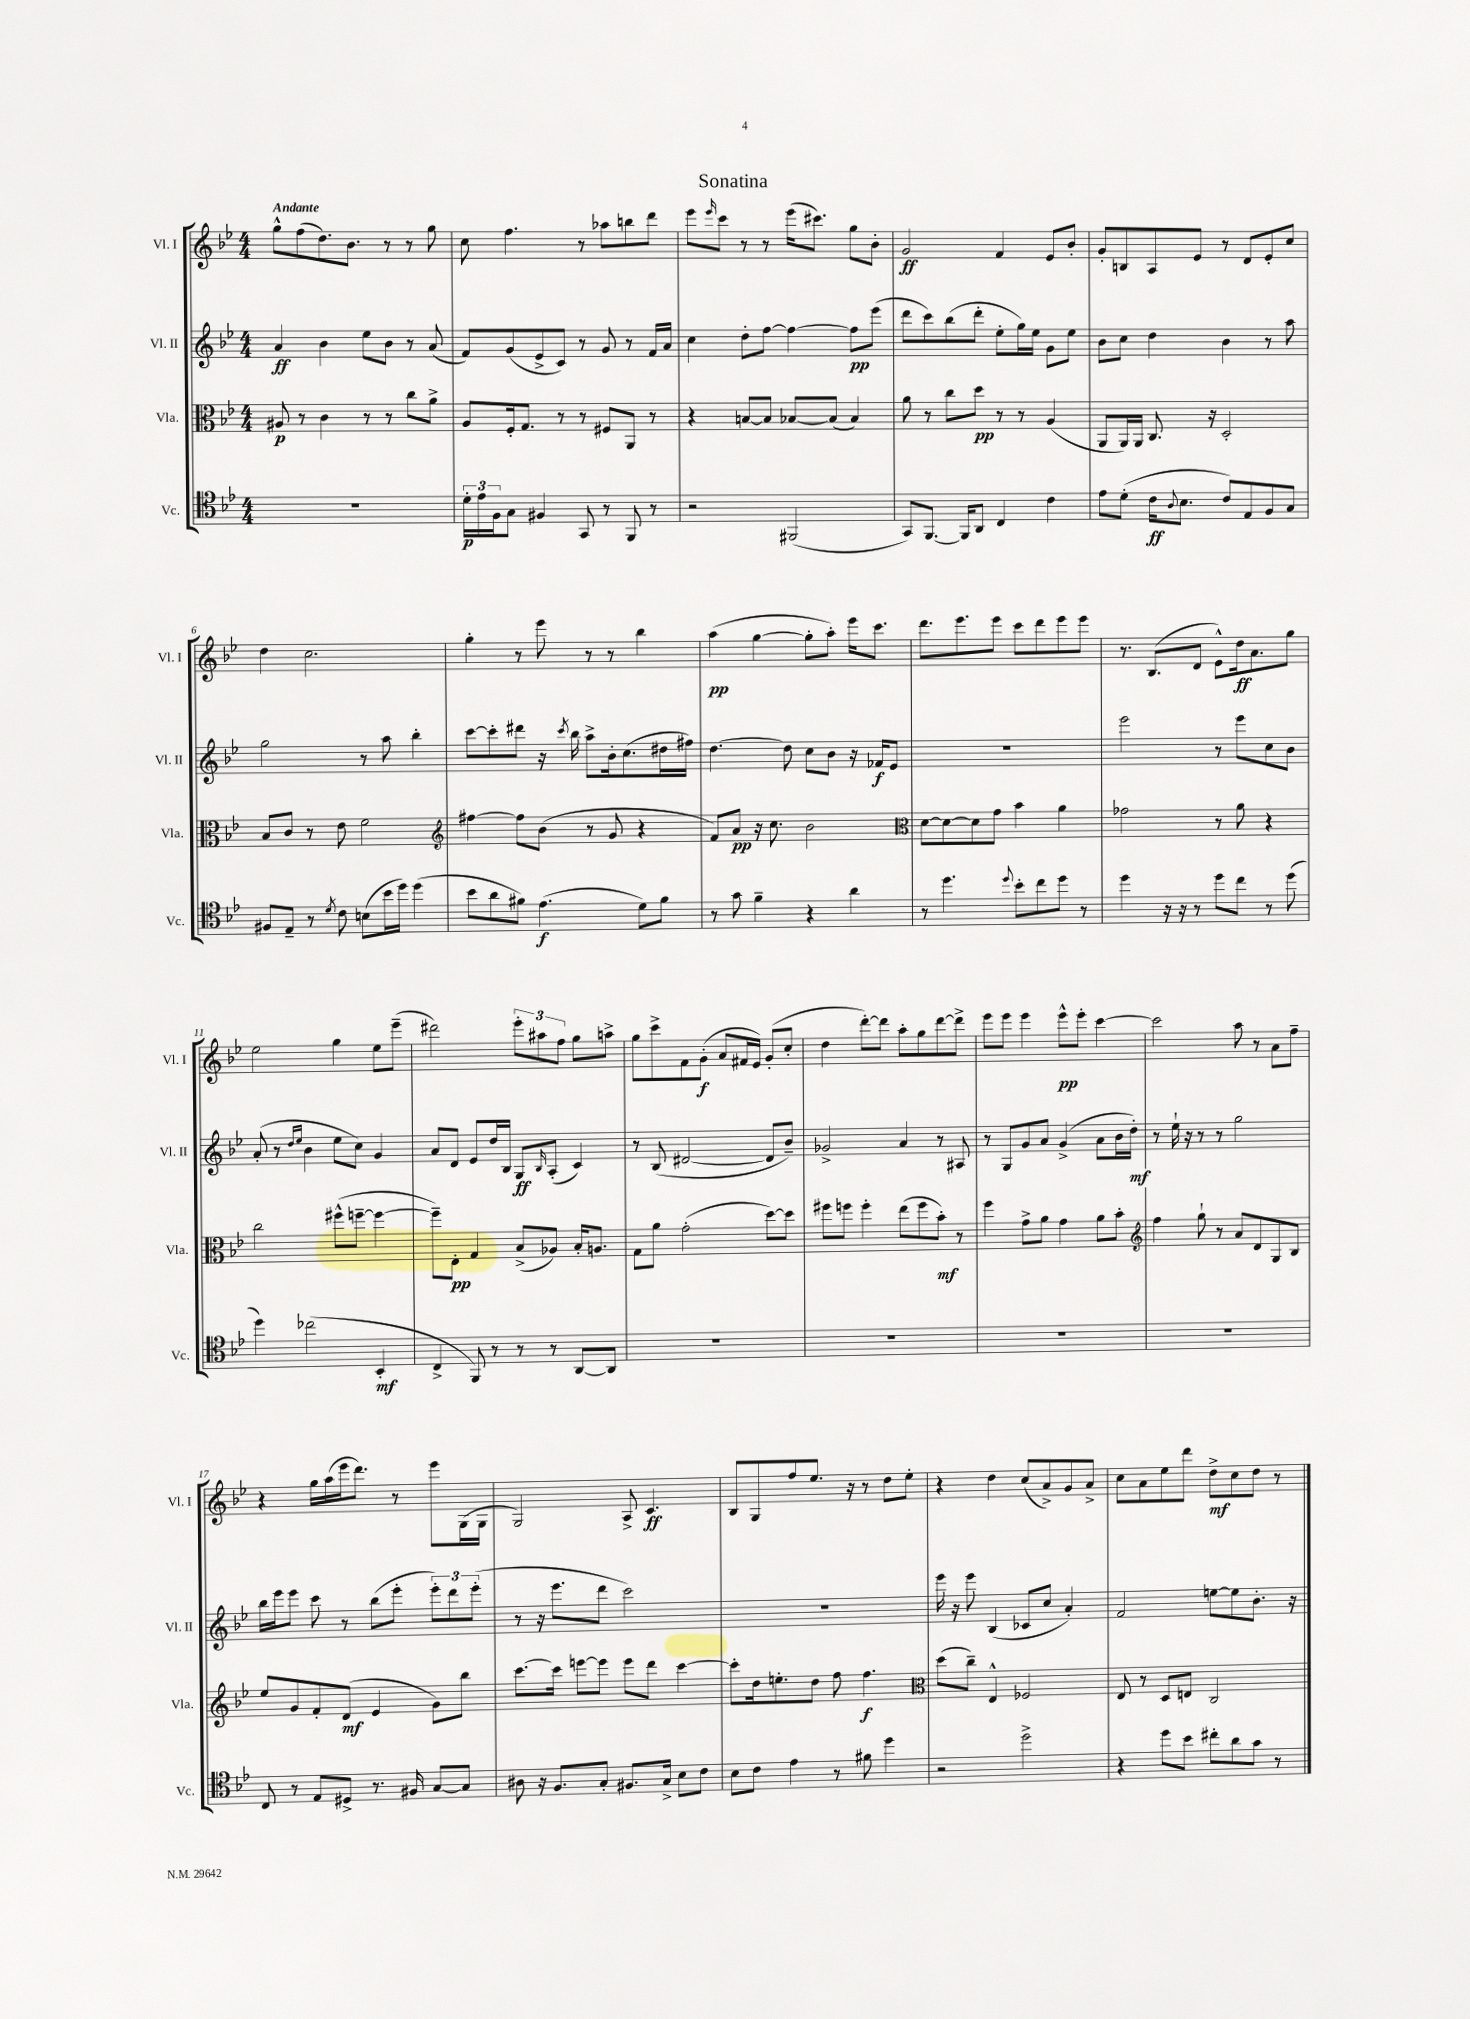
\header { title = "Sonatina" }
<<
\new StaffGroup <<
\new Staff = "s0" \with { instrumentName = "Vl. I" shortInstrumentName = "Vl. I" } {
    \clef treble \key bes \major \numericTimeSignature \time 4/4 \tempo "Andante"
    g''8-^ f''8( d''8.) bes'8. r8 r8 g''8 |
    c''8 f''4. r8 aes''8 b''8 d'''8 |
    ees'''8 \grace { ees'''16 } c'''8 r8 r8 ees'''16( cis'''8.) g''8 bes'8-. |
    g'2\ff f'4 ees'8 bes'8-. |
    g'8-. b8 a8 ees'8 r8 d'8 ees'8-. c''8 |
    d''4 c''2. |
    g''4-. r8 ees'''8 r8 r8 bes''4 |
    a''4\pp( g''4~ g''8-. a''8-.) ees'''16 c'''8. |
    d'''8. ees'''8. ees'''8 c'''8 d'''8 ees'''8 ees'''8 |
    r8. bes8.( d'8 ees'8-^) d''16\ff a'8. g''8 |
    ees''2 g''4 ees''8 ees'''8--( |
    dis'''2) \tuplet 3/2 { ees'''8-. ais''8 f''8 } g''8 a''8-> |
    g''8 c'''8-> f'8 g'8-.\f( a'8 fis'16 ees'16) g'8-.( c''8-. |
    d''4 d'''8~-.) d'''8 a''8-. g''8 d'''8~ d'''8-> |
    ees'''8 ees'''8 ees'''4 ees'''8-^\pp ees'''8-. c'''4~ |
    c'''2 a''8 r8 a'8 f''8-- |
    r4 g''16 a''16( ees'''16 d'''8.) r8 ees'''8 g16( g16 |
    g2) a8-> c'4.\ff |
    bes8 g8 f''8 ees''8. r16 r8 d''8 ees''8-. |
    r4 d''4 c''8( a'8->) g'8 a'8-> |
    c''8 a'8 ees''8 d'''8 d''8->\mf c''8 d''8 r8 \bar "|." |
}
\new Staff = "s1" \with { instrumentName = "Vl. II" shortInstrumentName = "Vl. II" } {
    \clef treble \key bes \major \numericTimeSignature \time 4/4
    a'4\ff bes'4 ees''8 bes'8 r8 a'8( |
    f'8) g'8( ees'8-> c'8) r8 g'8 r8 f'16 a'16 |
    c''4 d''8-. f''8~ f''4~ f''8\pp ees'''8( |
    d'''8 c'''8) bes''8( d'''8-. ees''8-. g''16) ees''16 g'8 ees''8 |
    bes'8 c''8 d''4 bes'4 r8 a''8 |
    g''2 r8 a''8 bes''4-. |
    c'''8~ c'''8-. dis'''8 r16 \acciaccatura { c'''8 } bes''16 a''8-> bes'16-. c''8.( dis''16 fis''16) |
    d''4.~ d''8 c''8 bes'8 r16 fes'16\f ees'8 |
    R1 |
    ees'''2 r8 ees'''8 c''8 bes'8 |
    a'8-.( r8 \grace { d''16 ees''16 } bes'4 ees''8 c''8) g'4 |
    a'8 d'8 ees'8 d''16 bes16 g8\ff \grace { bes16 } a8-.( c'4) |
    r8 bes8( dis'2~ dis'8 bes'8--) |
    ges'2-> a'4 r8 ais8 |
    r8 g8 g'8 a'8 g'4->( a'8 bes'16 d''16-.\mf) |
    r8 ees''16-! r16 r8 r8 g''2 |
    bes''16 ees'''16 ees'''8 c'''8 r8 bes''8( ees'''8-. \tuplet 3/2 { ees'''8-.) d'''8 ees'''8-.( } |
    r8 r16 ees'''8. d'''8 c'''2) |
    R1 |
    ees'''16 r16 ees'''8 bes4( ces'8 c''8 a'4-.) |
    f'2 e''8~ e''8 bes'8.-. r16 \bar "|." |
}
\new Staff = "s2" \with { instrumentName = "Vla." shortInstrumentName = "Vla." } {
    \clef alto \key bes \major \numericTimeSignature \time 4/4
    ais8\p r8 c'4 r8 r8 c''8 a'8-> |
    a8 f16-. g8. r8 r8 fis8 a,8 r8 |
    r4 b8~ b8 bes8~ bes8( bes4) |
    a'8 r8 c''8 d''8\pp r8 r8 a4( |
    a,8 a,16) a,16 c8. r16 d2-. |
    bes8 c'8 r8 ees'8 f'2 |
    \clef treble fis''4~ fis''8 bes'8( r8 g'8 r4 |
    f'8) a'8\pp r16 c''8. bes'2 |
    \clef alto d'8~ d'8~ d'8 g'8 bes'4 a'4 |
    ges'2 r8 a'8 r4 |
    c''2 fis''8-^( f''8~-- f''4~ |
    f''8--) ees8-.\pp g4 bes8->( aes8) bes16-. a8. |
    g8 a'8 g'2-.( d''8~) d''8 |
    fis''8 f''8 f''4-. ees''8( f''8 bes'8-.\mf) r8 |
    f''4 g'8-> a'8 g'4 a'8 bes'8-. |
    \clef treble f''4 g''8-! r8 a'8 d'8 g8 bes8 |
    ees''8 g'8 f'8-. d'8\mf( ees'4 g'8) bes''8 |
    c'''8.~ c'''16 e'''8~ e'''8 e'''8 d'''8 c'''4~ |
    c'''8-. d''16 e''8.-. d''8 f''8 f''4.\f |
    \clef alto d''8( c''8--) ees4-^ fes2 |
    ees8 r8 d8 e8 c2 \bar "|." |
}
\new Staff = "s3" \with { instrumentName = "Vc." shortInstrumentName = "Vc." } {
    \clef tenor \key bes \major \numericTimeSignature \time 4/4
    R1 |
    \tuplet 3/2 { d'16-.\p ees'16 f16 } g8 fis4 g,8 r8 f,8 r8 |
    r2 fis,2( |
    g,8) f,8.~ f,16 a,8 c4 c'4 |
    ees'8 d'8-.( c'16\ff \appoggiatura { a8 } bes8. c'8) ees8 f8 g8 |
    fis8 ees8-- r8 \acciaccatura { d'8 } c'8 b8( bes'16 d''16) d''4( |
    bes'8 a'8 fis'8) ees'4.\f( d'8) fis'8 |
    r8 g'8 f'4-- r4 a'4 |
    r8 d''4. \appoggiatura { d''8 } bes'8-. c''8 d''8 r8 |
    d''4 r16 r16 r8 d''8 c''8 r8 d''8( |
    d''4) ces''2( bes,4-.\mf |
    c4-> f,8) r8 r8 r8 a,8~ a,8 |
    R1 |
    R1 |
    R1 |
    R1 |
    c8 r8 ees8 dis8-> r8. fis16 g8~ g8 |
    ais8 r16 f8. g8-. fis8. g16-> bes8 c'8 |
    bes8 c'8 ees'4 r8 fis'8 d''4 |
    r2 d''2-> |
    r4 d''8 bes'8 cis''8-. a'8 g'8 r8 \bar "|." |
}
>>
>>
